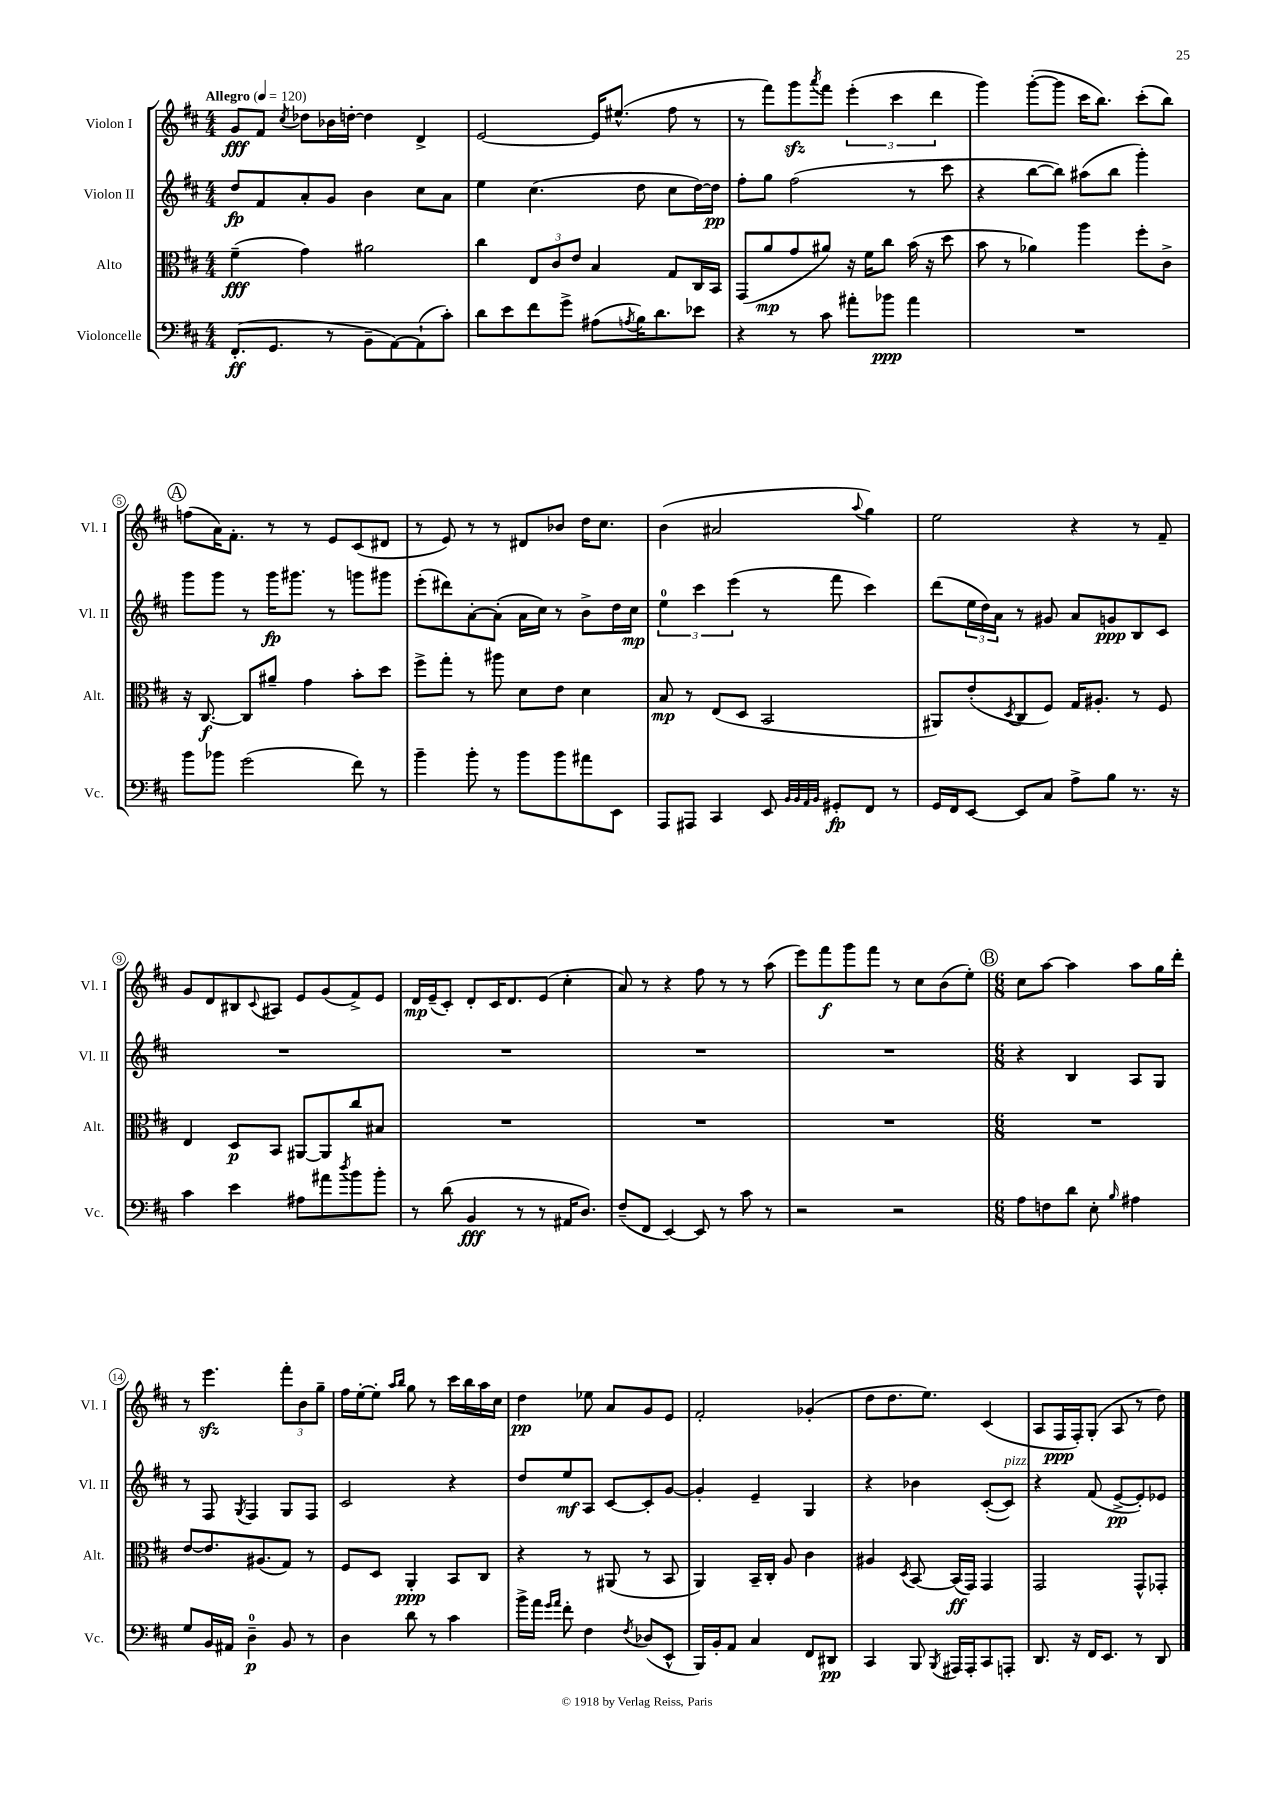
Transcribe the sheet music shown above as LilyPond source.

<<
\new StaffGroup <<
\new Staff = "s0" \with { instrumentName = "Violon I" shortInstrumentName = "Vl. I" } {
    \clef treble \key d \major \numericTimeSignature \time 4/4 \tempo "Allegro" 4 = 120
    g'8\fff fis'8 \acciaccatura { cis''8 } des''8 bes'16 d''16~-. d''4 d'4-> |
    e'2~ e'16 eis''8.-^( fis''8 r8 |
    r8 fis'''8) g'''8\sfz \acciaccatura { a'''8 } fis'''8 \tuplet 3/2 { e'''4-.( cis'''4 d'''4 } |
    g'''4) g'''8~-.( g'''8 cis'''16 b''8.) cis'''8-.( b''8) |
    \mark \markup { \circle "A" } f''8( a'16) fis'8.-. r8 r8 e'8 cis'8( dis'8 |
    r8 e'8) r8 r8 dis'8 bes'8 d''16 cis''8. |
    b'4( ais'2 \appoggiatura { a''8 } g''4) |
    e''2 r4 r8 fis'8-- |
    g'8 d'8 bis8 \appoggiatura { cis'8 } ais8 e'8 g'8( fis'8->) e'8 |
    d'16\mp e'16--( cis'8-.) d'8-. cis'16 d'8. e'8( cis''4-. |
    a'8) r8 r4 fis''8 r8 r8 a''8( |
    e'''8) fis'''8\f g'''8 fis'''8 r8 cis''8 b'8( e''8-.) |
    \mark \markup { \circle "B" } \numericTimeSignature \time 6/8 cis''8 a''8~ a''4 a''8 g''16 d'''16-. |
    r8 e'''4.\sfz \tuplet 3/2 { fis'''8-. b'8 g''8-- } |
    fis''16 e''16~-. e''8-. \grace { a''16 b''16 } g''8 r8 cis'''16 b''16 a''16 cis''16 |
    d''4\pp ees''8 a'8 g'8 e'8 |
    fis'2-. ges'4-.( |
    d''8 d''8. e''8.) cis'4( |
    a8 fis16\ppp fis16-.) g8-.( a8 r8 d''8) \bar "|." |
}
\new Staff = "s1" \with { instrumentName = "Violon II" shortInstrumentName = "Vl. II" } {
    \clef treble \key d \major \numericTimeSignature \time 4/4
    d''8\fp fis'8 a'8-. g'8 b'4 cis''8 a'8 |
    e''4 cis''4.( d''8 cis''8 d''16~) d''16\pp |
    fis''8-. g''8 fis''2( r8 cis'''8 |
    r4 b''8~ b''8) ais''8( b''8 g'''4-.) |
    \mark \markup { \circle "A" } g'''8 g'''8 r8 g'''16\fp gis'''8. r8 g'''8 gis'''8 |
    e'''8-.( dis'''8) a'8~-. a'8-.( a'16 cis''16) r8 b'8-> d''16 cis''16\mp |
    \tuplet 3/2 { e''4-0 cis'''4 e'''4( } r8 fis'''8 cis'''4) |
    d'''8( \tuplet 3/2 { e''16 d''16) a'16 } r8 gis'8 a'8 g'8\ppp b8 cis'8 |
    R1 |
    R1 |
    R1 |
    R1 |
    \mark \markup { \circle "B" } \numericTimeSignature \time 6/8 r4 b4 a8 g8 |
    r8 fis8 \acciaccatura { g8 } fis4 g8 fis8 |
    cis'2 r4 |
    d''8 e''8\mf a8 cis'8~ cis'8-. g'8~ |
    g'4-. e'4-- g4 |
    r4 bes'4 cis'8~-.( cis'8^\markup { \italic "pizz." }) |
    r4 fis'8( e'8~->\pp e'8-.) ees'8 \bar "|." |
}
\new Staff = "s2" \with { instrumentName = "Alto" shortInstrumentName = "Alt." } {
    \clef alto \key d \major \numericTimeSignature \time 4/4
    fis'4--\fff( g'4) ais'2 |
    cis''4 \tuplet 3/2 { e8 cis'8 e'8 } b4 g8 cis16 b,16 |
    g,8( a'8\mp g'8 ais'8) r16 fis'16 cis''8 b'16( r16 d''8 |
    b'8 r8 aes'4) a''4 fis''8-. cis'8-> |
    \mark \markup { \circle "A" } r16 cis8.~\f cis8 ais'8-- g'4 b'8-. d''8 |
    fis''8-> g''8-. r8 ais''8 d'8 e'8 d'4 |
    b8\mp r8 e8( d8 b,2 |
    ais,8) e'8-.( \acciaccatura { d8 } cis8 fis8) g16 ais8.-. r8 fis8 |
    e4 d8\p b,8 ais,8~ ais,8 cis''8 bis8 |
    R1 |
    R1 |
    R1 |
    \mark \markup { \circle "B" } \numericTimeSignature \time 6/8 R2. |
    e'8~ e'8. ais8.( g8) r8 |
    fis8 d8 a,4-.\ppp b,8 cis8 |
    r4 r8 ais,8( r8 b,8 |
    a,4) b,16-- cis16-. a8 cis'4 |
    ais4 \acciaccatura { d8 } b,8~ b,16\ff( g,16) g,4 |
    g,2 g,8-^ ges,8-. \bar "|." |
}
\new Staff = "s3" \with { instrumentName = "Violoncelle" shortInstrumentName = "Vc." } {
    \clef bass \key d \major \numericTimeSignature \time 4/4
    fis,8.-.\ff( g,8. r8 b,8-- a,8~) a,8-!( cis'8-.) |
    d'8 e'8 fis'8 g'8-> ais8( \acciaccatura { a8 } b16) d'8. ees'8 |
    r4 r8 cis'8 ais'8-. bes'8\ppp ais'4 |
    R1 |
    \mark \markup { \circle "A" } b'8 bes'8 g'2( fis'8) r8 |
    b'4-- b'8-. r8 b'8 b'8 ais'8 e,8 |
    a,,8 ais,,8 cis,4 e,8 \grace { b,32 b,32 a,32 b,32 } gis,8-.\fp fis,8 r8 |
    g,16 fis,16 e,8~ e,8 cis8 a8-> b8 r8. r16 |
    cis'4 e'4 ais8 ais'8 \acciaccatura { d''8 } b'8 b'8-. |
    r8 d'8( b,4\fff r8 r8 ais,16 d8.) |
    fis8--( fis,8 e,4~) e,8 r8 cis'8 r8 |
    r2 r2 |
    \mark \markup { \circle "B" } \numericTimeSignature \time 6/8 a8 f8 d'8 e8-. \grace { b16 } ais4 |
    g8 b,16 ais,16 d4-0--\p b,8 r8 |
    d4 d'8 r8 cis'4 |
    b'16-> a'16 \grace { g'16 a'16 } fis'8-. fis4 \acciaccatura { fis8 } des8( e,8-^ |
    b,,16) b,16-. a,8 cis4 fis,8 dis,8\pp |
    cis,4 b,,8 \acciaccatura { b,,8 } ais,,16 ais,,16-. cis,8 a,,8-. |
    d,8. r16 fis,16 e,8. r8 d,8 \bar "|." |
}
>>
>>
\layout { \context { \Score \override BarNumber.stencil = #(make-stencil-circler 0.1 0.3 ly:text-interface::print) } }
